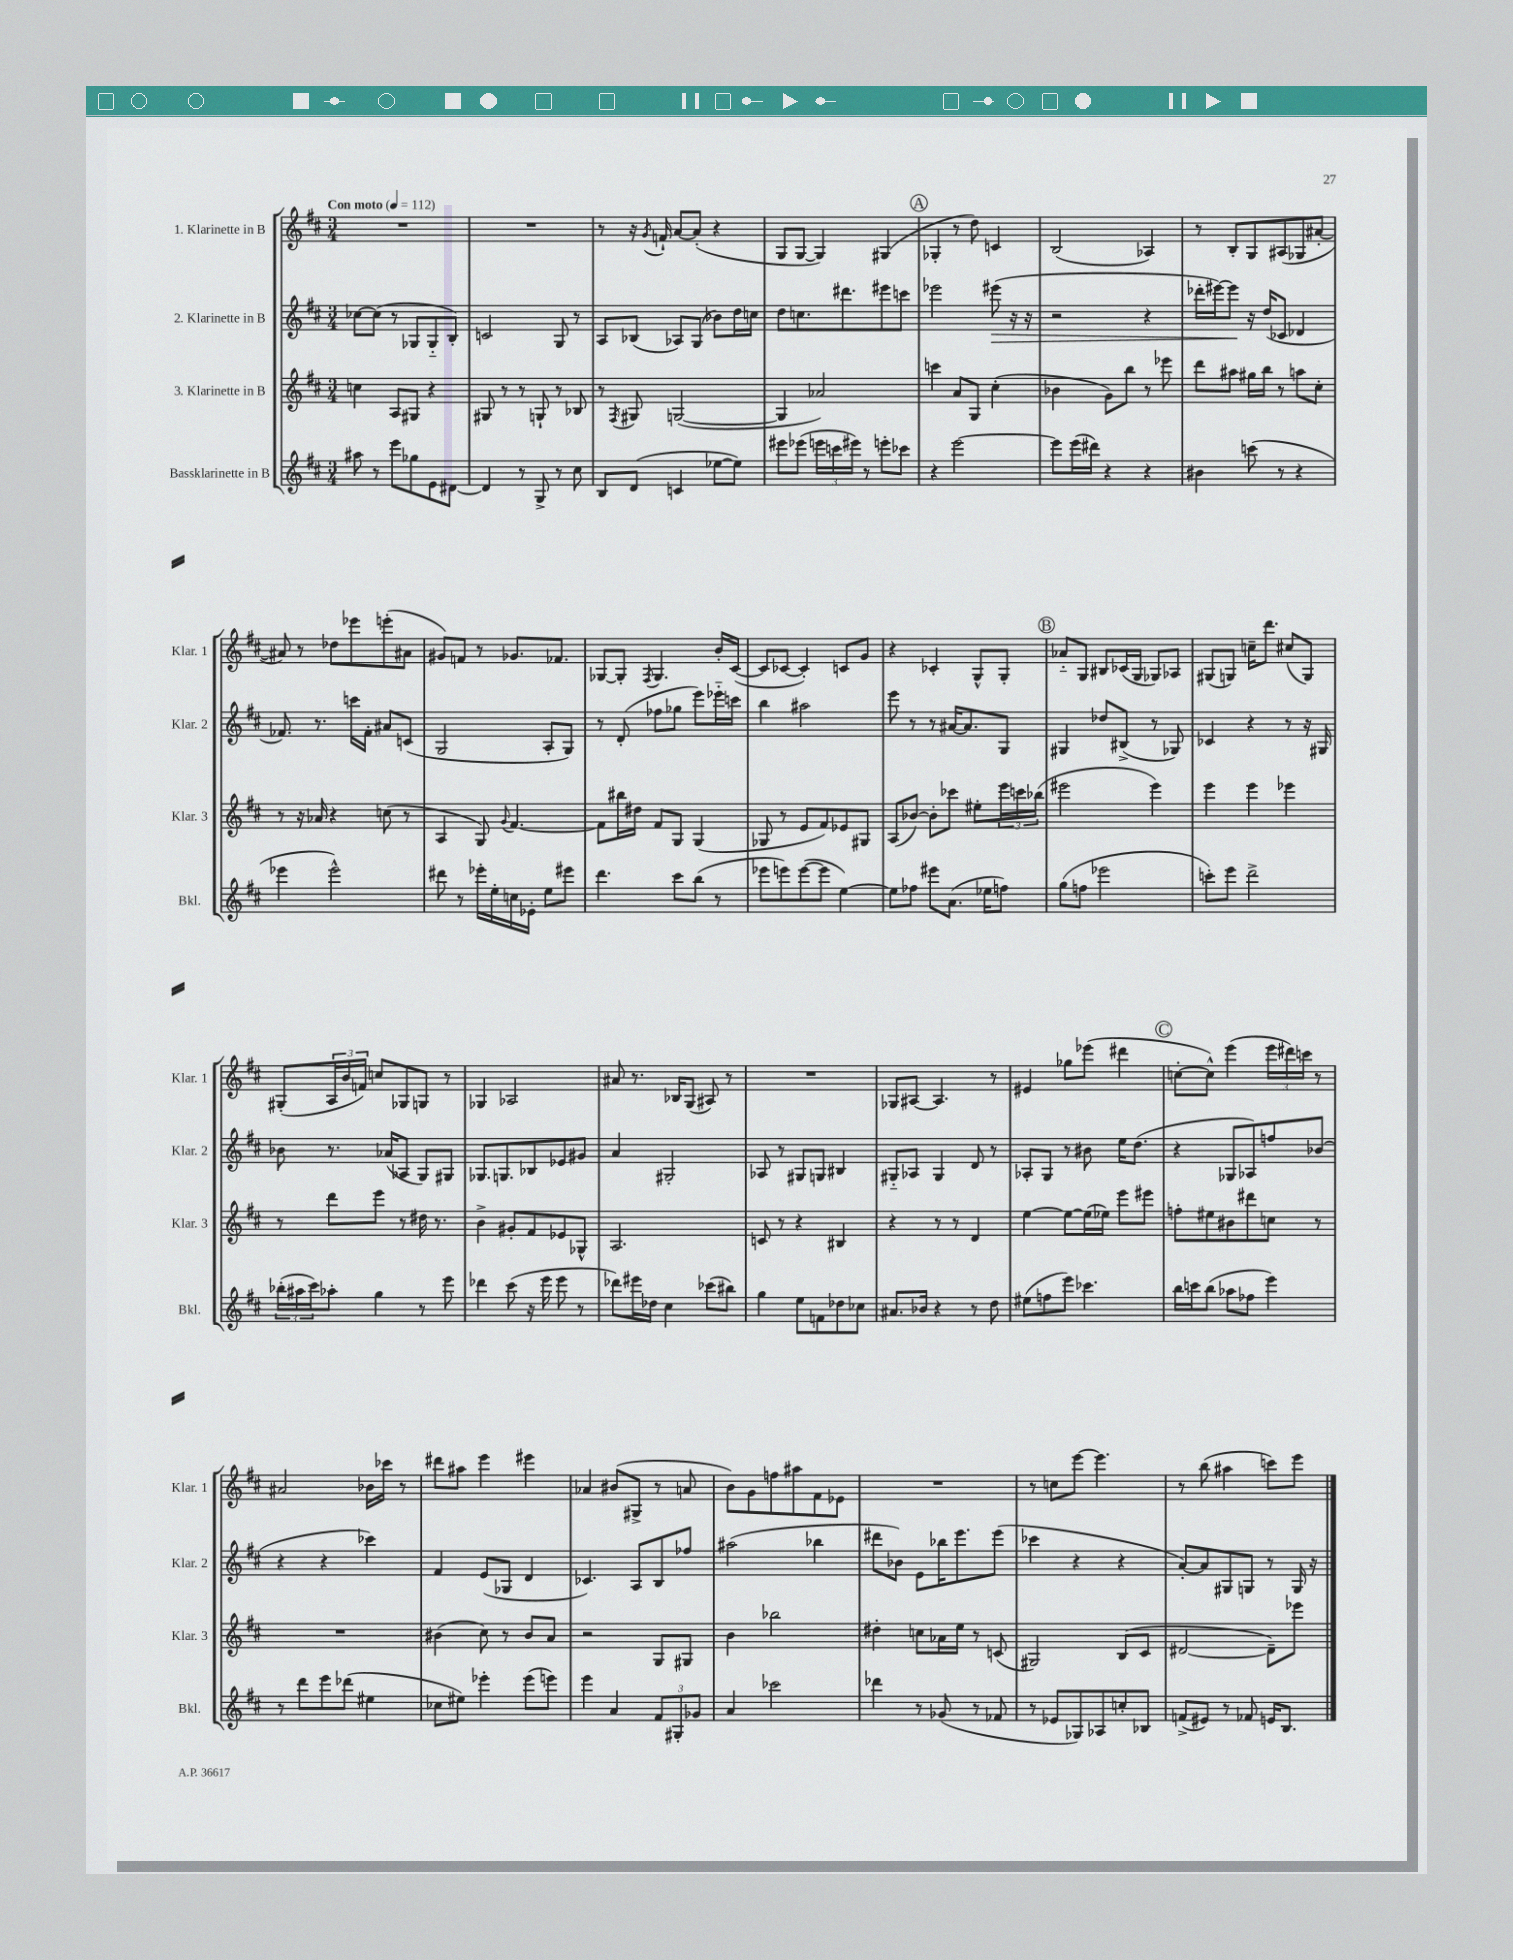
<<
\new StaffGroup <<
\new Staff = "s0" \with { instrumentName = "1. Klarinette in B" shortInstrumentName = "Klar. 1" } {
    \clef treble \key d \major \numericTimeSignature \time 3/4 \tempo "Con moto" 4 = 112
    R2. |
    R2. |
    r8 r16 \acciaccatura { g'8 } f'16-! a'8~ a'8-.( r4 |
    g8 g8~ g4) gis4( |
    \mark \markup { \circle "A" } ges4-. r8 d''8) c'4 |
    b2( aes4) |
    r8 b8-. g8 ais8( ges8 ais'8~-. |
    ais'8) r8 des''8 ees'''8 e'''8-.( ais'8 |
    gis'8) f'8 r8 ges'8. fes'8. |
    ges8~ ges8-. \acciaccatura { fis8 } ges4. b'16-. cis'16~( |
    cis'8 ces'8~ ces'4-.) c'8 g'8 |
    r4 ces'4-. g8-^ g8-. |
    \mark \markup { \circle "B" } aes'8-_ g8 bis8 ces'16( g16 ges8) aes8 |
    gis8( g8) c''16-- d'''8. cis''8( g8) |
    gis8-.( \tuplet 3/2 { a16 b'16 f'16) } c''8 ges8 g8 r8 |
    ges4 aes2 |
    ais'8 r8. bes16 g8( ais8) r8 |
    R2. |
    ges8 ais8~ ais4. r8 |
    eis'4 ges''8 ees'''8( dis'''4 |
    \mark \markup { \circle "C" } c''8~-. c''8-^) e'''4( \tuplet 3/2 { e'''16 dis'''16) c'''16 } r8 |
    ais'2 bes'16 ces'''16 r8 |
    dis'''8 ais''8 e'''4 eis'''4 |
    aes'4 bis'8( gis8-> r8 a'8 |
    b'8) g'8 f''8 ais''8 fis'8 ees'8 |
    R2. |
    r8 c''8 e'''8~ e'''4. |
    r8 b''8( ais''4 c'''8) e'''8 \bar "|." |
}
\new Staff = "s1" \with { instrumentName = "2. Klarinette in B" shortInstrumentName = "Klar. 2" } {
    \clef treble \key d \major \numericTimeSignature \time 3/4
    ces''8~ ces''8( r8 ges8 ges8-_ b8-.) |
    c'2 g8 r8 |
    a8 bes8( aes8) g8( bes'8) d''16 c''16 |
    d''8 c''8. dis'''8. eis'''8 c'''8 |
    \mark \markup { \circle "A" } ees'''2 eis'''8\>( r16 r16 |
    r2 r4 |
    des'''16-. eis'''16~) eis'''8\! r16 d''16( ces'8 des'4 |
    fes'8.) r8. c'''16 fes'16-. ais'8 c'8( |
    g2 a8-. g8) |
    r8 d'8-.( fes''8 ges''8 e'''8) ees'''16-_ c'''16 |
    b''4 ais''2 |
    e'''8 r8 r8 ais'16~ ais'8. g8 |
    \mark \markup { \circle "B" } gis4 des''8 bis8->( r8 ges8) |
    ces'4 r4 r8 r16 gis16 |
    bes'8 r8. aes'16( aes8 g8) gis8 |
    ges8. g8. bes8 ees'8 gis'8 |
    a'4 gis2-. |
    aes8 r8 gis8 g8 bis4 |
    gis8-_ aes8 gis4 d'8 r8 |
    aes8-. g8 r8 bis'8 e''16 d''8.( |
    \mark \markup { \circle "C" } r4 ges8 aes8) f''8 bes'8( |
    r4 r4 ces'''4) |
    fis'4 e'8( ges8 d'4 |
    ces'4.) a8 b8 fes''8 |
    ais''2( bes''4 |
    dis'''8 bes'8) e'8 bes''16 e'''8. e'''8( |
    ces'''4 r4 r4 |
    a'8~-.) a'8 gis8 g8 r8 g16 r16 \bar "|." |
}
\new Staff = "s2" \with { instrumentName = "3. Klarinette in B" shortInstrumentName = "Klar. 3" } {
    \clef treble \key d \major \numericTimeSignature \time 3/4
    c''4 a8 gis8 r4 |
    gis8 r8 r8 g8-! r8 bes8 |
    r8 \acciaccatura { fis8 } gis8 g2~( |
    g4 aes'2) |
    \mark \markup { \circle "A" } c'''4 a'8 g8 cis''4-.( |
    bes'4 g'8) b''8 r8 ees'''8 |
    d'''8 ais''8 gis''16 b''16 r8 a''8 cis''8-. |
    r8 r16 aes'16 r4 c''8( r8 |
    a4 g8) \appoggiatura { g'8 } fis'4.~ |
    fis'8 bis''16 dis''16 fis'8 g8 g4( |
    ges8 r8 e'8 fis'8) ees'8 gis8 |
    a8( bes'8~) bes'8-. ces'''8 eis''8-. \tuplet 3/2 { e'''16 c'''16 bes''16( } |
    \mark \markup { \circle "B" } eis'''2 eis'''4) |
    e'''4 e'''4 ees'''4 |
    r8 d'''8 e'''8 r8 dis''16 r8. |
    b'4-> gis'8-. fis'8 ees'8 ges8-^ |
    a2. |
    c'8 r8 r4 bis4 |
    r4 r8 r8 d'4 |
    e''4~ e''8~ e''16( ees''16) e'''8 eis'''8 |
    \mark \markup { \circle "C" } f''8-. eis''8 bis'8 dis'''8 c''8 r8 |
    R2. |
    bis'4( cis''8) r8 bis'8 a'8 |
    r2 g8 gis8 |
    b'4 bes''2 |
    dis''4-. c''8 aes'16 e''16 r8 c'8( |
    gis2) b8( cis'8 |
    dis'2~ dis'8--) ees'''8 \bar "|." |
}
\new Staff = "s3" \with { instrumentName = "Bassklarinette in B" shortInstrumentName = "Bkl." } {
    \clef treble \key d \major \numericTimeSignature \time 3/4
    ais''8 r8 e'''8 ges''8 e'8 dis'8~ |
    dis'4 r8 g8-> r8 cis''8 |
    b8 d'8( c'4 ees''8~ ees''8) |
    eis'''8 ees'''8( \tuplet 3/2 { e'''16 c'''16 eis'''16) } r8 e'''8-. ces'''8 |
    \mark \markup { \circle "A" } r4 e'''2~ |
    e'''8 e'''16( dis'''16) r4 r4 |
    bis'4 c'''8( r8 r4 |
    ees'''4 ees'''2-^) |
    dis'''8 r8 ees'''16-. e''16-. c''16 ees'16-. e''8 eis'''8 |
    d'''4. cis'''8 b''8( r8 |
    ees'''8 e'''8) e'''8~( e'''8 e''4~) |
    e''8 fes''8 eis'''8 a'8.( ees''16 f''8) |
    \mark \markup { \circle "B" } g''8( f''8 ees'''2 |
    c'''8-.) e'''8 d'''2-> |
    \tuplet 3/2 { bes''16-.( ais''16 cis'''16) } aes''8-. g''4 r8 e'''8 |
    des'''4 cis'''8( r16 e'''16 e'''8 r8 |
    des'''8) eis'''16 des''16 cis''4 ces'''8( bis''8) |
    g''4 e''8 f'8 des''8 ces''8 |
    ais'8. bes'16 r4 r8 d''8 |
    eis''8( f''8 e'''8) ces'''4. |
    \mark \markup { \circle "C" } b''16 c'''16 b''8( aes''8 fes''8 e'''4) |
    r8 d'''8 e'''8 des'''8( eis''4 |
    ces''8 eis''8) ees'''4-. ees'''8( e'''8) |
    e'''4 a'4 \tuplet 3/2 { fis'8 gis8-. ges'8 } |
    a'4 ces'''2 |
    des'''4 r8 ges'8( r8 fes'8 |
    r8 ees'8 ges8) aes8 c''8-. bes8 |
    f'8->( eis'8) r8 fes'8 e'16 b8. \bar "|." |
}
>>
>>
\layout { \context { \Score \remove "Bar_number_engraver" } }
